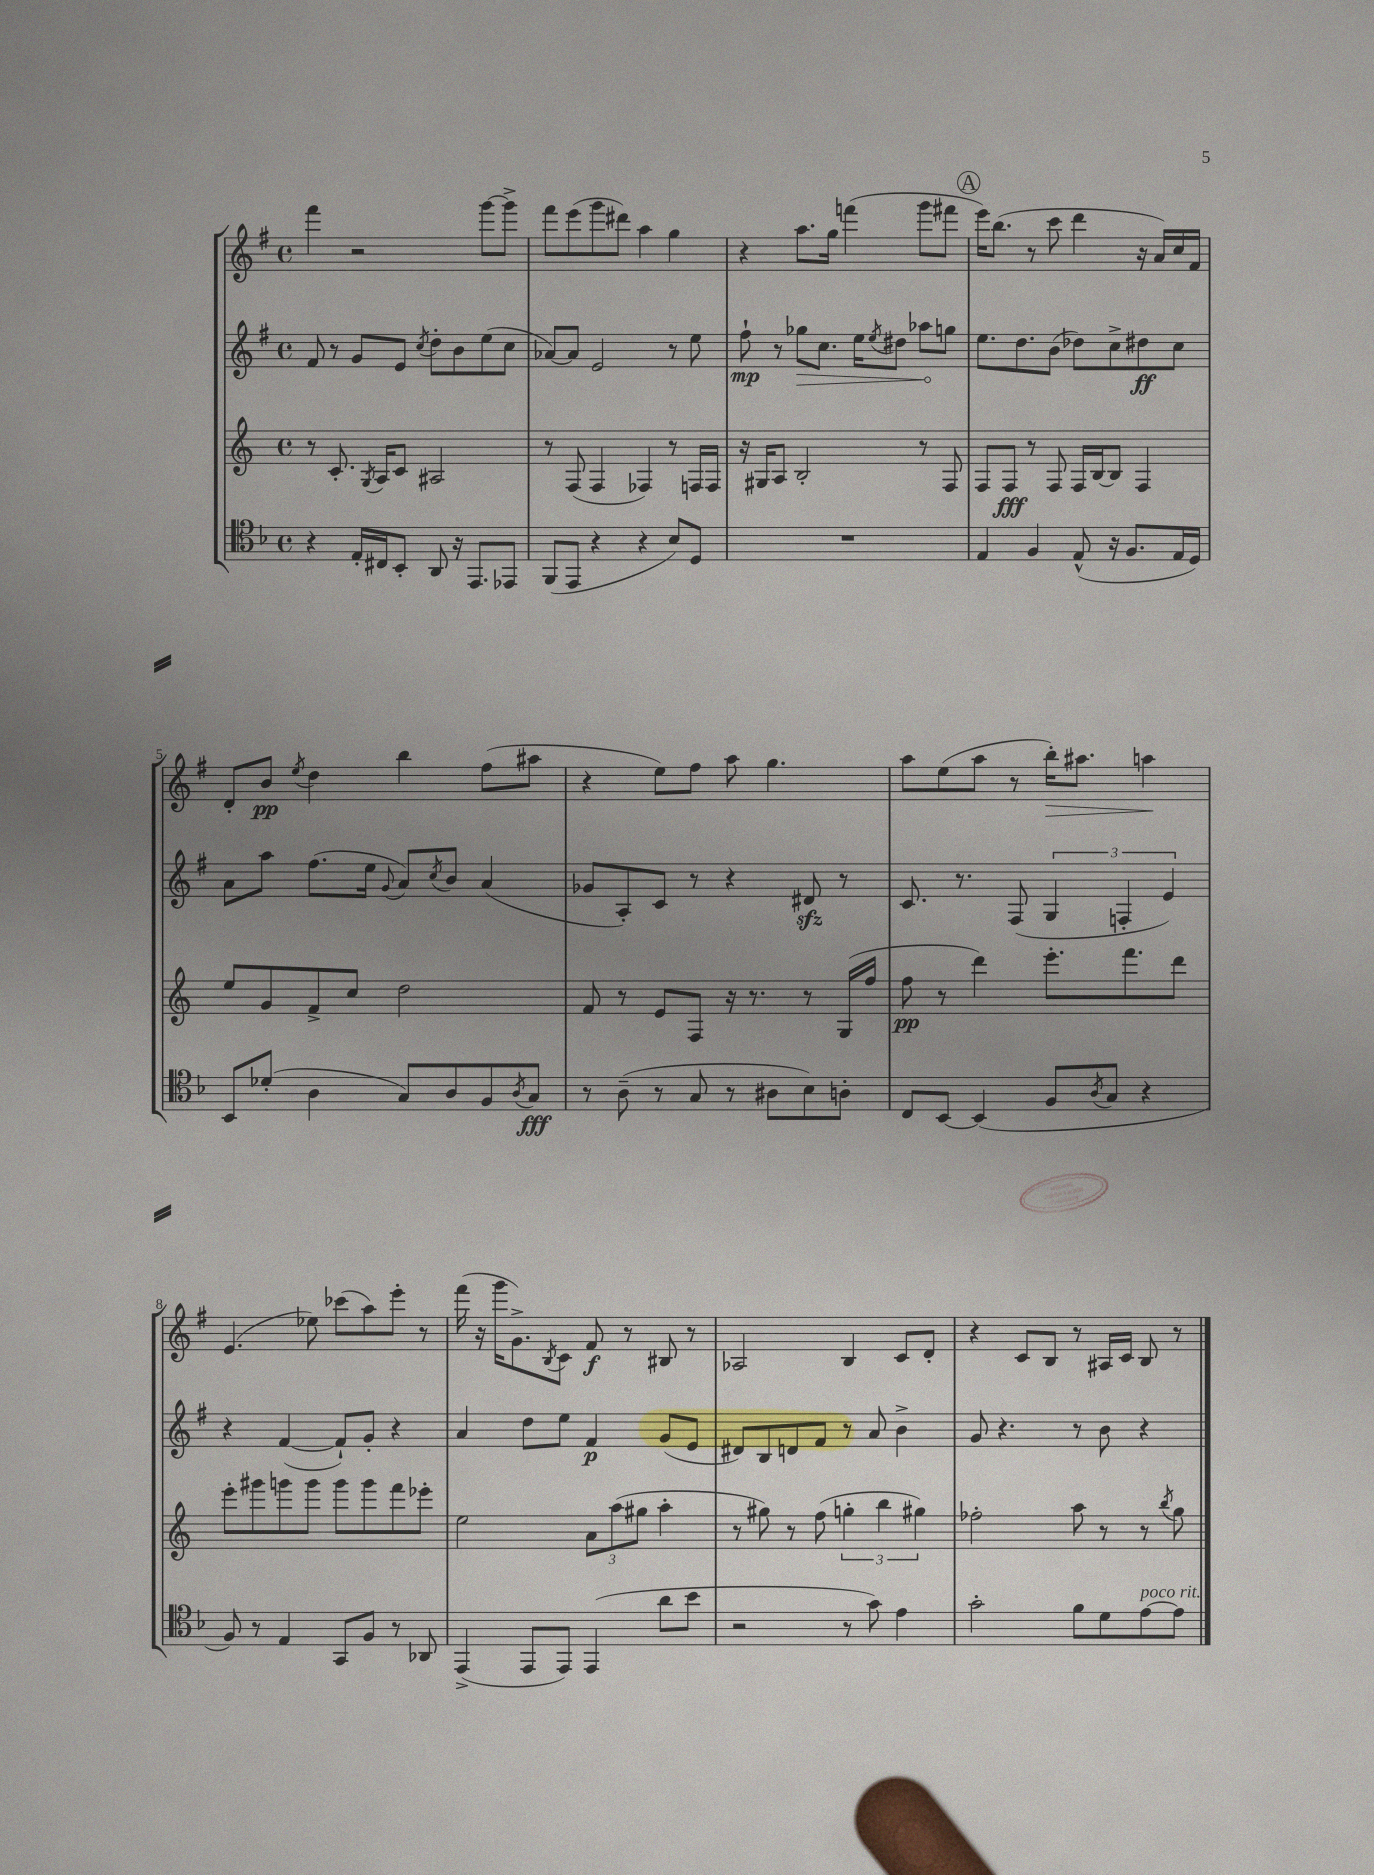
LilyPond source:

<<
\new StaffGroup <<
\new Staff = "s0" {
    \clef treble \key g \major \defaultTimeSignature \time 4/4
    fis'''4 r2 g'''8~ g'''8-> |
    fis'''8 e'''8( g'''8 dis'''8) a''4 g''4 |
    r4 a''8. g''16 f'''4( g'''8 fis'''8 |
    \mark \markup { \circle "A" } e'''16) b''8.( r8 c'''8 d'''4 r16 a'16) c''16 fis'16 |
    d'8-. b'8\pp \acciaccatura { e''8 } d''4 b''4 fis''8( ais''8 |
    r4 e''8) fis''8 a''8 g''4. |
    a''8 e''8( a''8 r8 b''16-.\>) ais''8. a''4\! |
    e'4.( ees''8) ces'''8( a''8) e'''8-. r8 |
    fis'''16( r16 g'''16 g'8.->) \acciaccatura { b8 } c'8 fis'8\f r8 bis8 r8 |
    aes2 b4 c'8 d'8-. |
    r4 c'8 b8 r8 ais16 c'16 b8 r8 \bar "|." |
}
\new Staff = "s1" {
    \clef treble \key g \major \defaultTimeSignature \time 4/4
    fis'8 r8 g'8 e'8 \acciaccatura { c''8 } d''8-. b'8 e''8( c''8 |
    aes'8~) aes'8 e'2 r8 e''8 |
    fis''8-!\mp r8 \once \override Hairpin.circled-tip = ##t ges''8\> c''8. e''16 \acciaccatura { e''8 } dis''8 aes''8\! g''8 |
    \mark \markup { \circle "A" } e''8. d''8. b'8( des''8) c''8-> dis''8\ff c''8 |
    a'8 a''8 fis''8.( e''16 \appoggiatura { g'8 } a'8) \acciaccatura { c''8 } b'8 a'4( |
    ges'8 a8-.) c'8 r8 r4 dis'8\sfz r8 |
    c'8. r8. fis8( \tuplet 3/2 { g4 f4-. e'4) } |
    r4 fis'4~( fis'8-!) g'8-. r4 |
    a'4 d''8 e''8 fis'4\p g'8( e'8 |
    dis'8) b8 d'8 fis'8 r8 a'8 b'4-> |
    g'8 r4. r8 b'8 r4 \bar "|." |
}
\new Staff = "s2" {
    \clef treble \key c \major \defaultTimeSignature \time 4/4
    r8 c'8.-. \acciaccatura { g8 } a16 c'8 ais2 |
    r8 f8( f4 fes4) r8 f16 f16 |
    r16 gis16 a8 b2-. r8 f8 |
    \mark \markup { \circle "A" } f8 f8\fff r8 f8 f16 b16~ b8 f4 |
    e''8 g'8 f'8-> c''8 d''2 |
    f'8 r8 e'8 f8 r16 r8. r8 g16( f''16 |
    f''8\pp r8 d'''4) e'''8.-. f'''8. d'''8 |
    e'''8-. gis'''8 g'''8 g'''8 g'''8 g'''8 f'''8 ees'''8-. |
    e''2 \tuplet 3/2 { a'8 a''8( gis''8 } a''4-. |
    r8 gis''8) r8 f''8( \tuplet 3/2 { g''4-. b''4 gis''4) } |
    fes''2-. a''8 r8 r8 \acciaccatura { b''8 } g''8 \bar "|." |
}
\new Staff = "s3" {
    \clef tenor \key f \major \defaultTimeSignature \time 4/4
    r4 e16-. cis16 bes,8-. a,8 r16 e,8. ees,8 |
    f,8( e,8 r4 r4 bes8) d8 |
    R1 |
    \mark \markup { \circle "A" } e4 f4 e8-^( r16 f8. e16 d16) |
    bes,8 des'8-.( a4 g8) a8 f8 \acciaccatura { a8 } g8\fff |
    r8 a8--( r8 g8 r8 ais8 bes8) a8-. |
    c8 bes,8~ bes,4( f8 \acciaccatura { a8 } g8 r4 |
    f8) r8 e4 g,8 f8 r8 aes,8 |
    e,4->( e,8 e,8) e,4( a'8 bes'8 |
    r2 r8 g'8) e'4 |
    g'2-. f'8 d'8 e'8~^\markup { \italic "poco rit." } e'8 \bar "|." |
}
>>
>>
